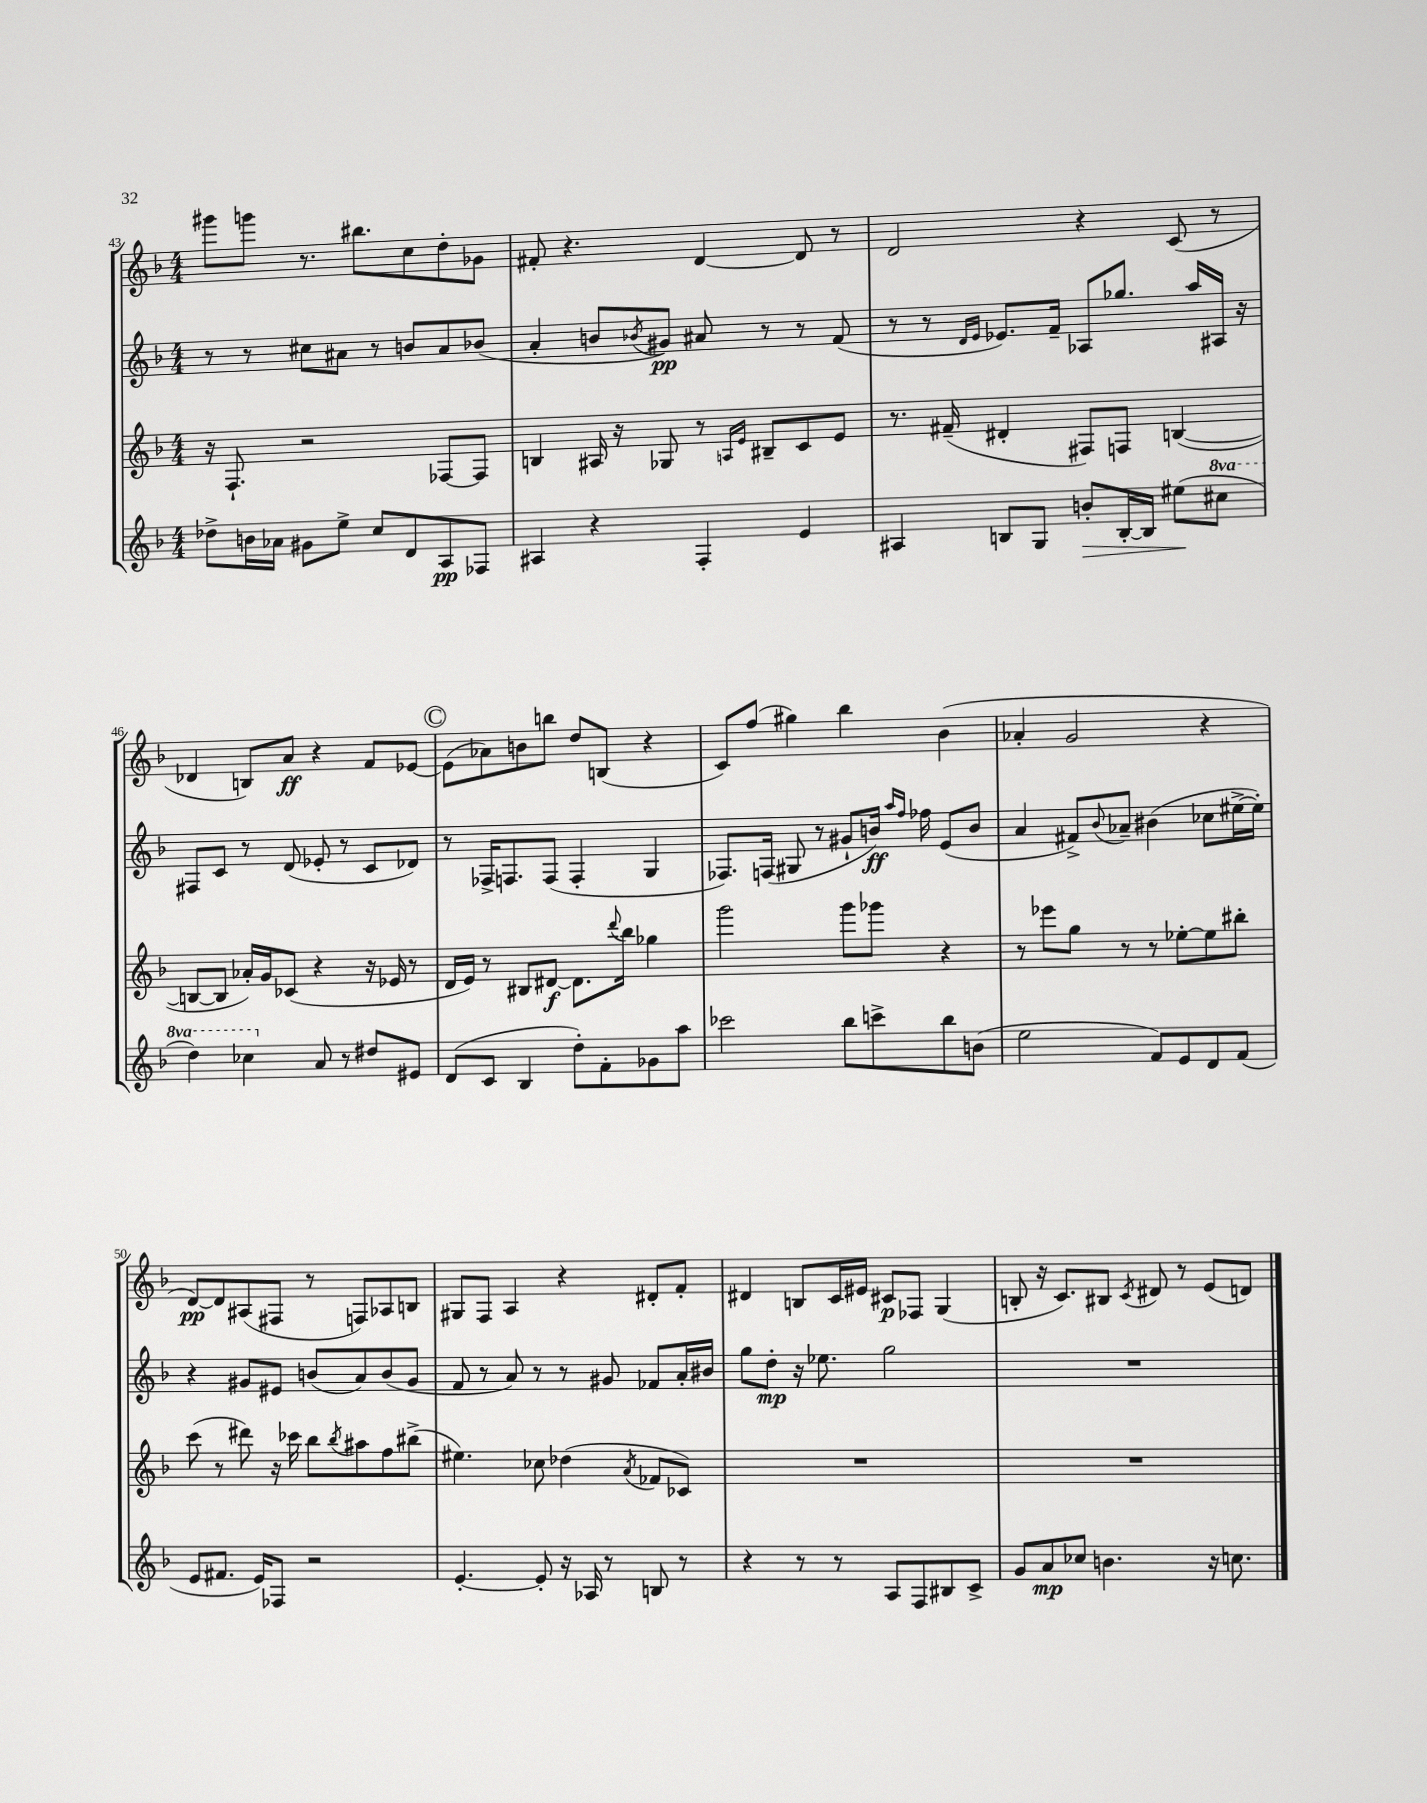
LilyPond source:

<<
\new StaffGroup <<
\new Staff = "s0" {
    \clef treble \key f \major \numericTimeSignature \time 4/4
    gis'''8 g'''8 r8. bis''8. c''8 d''8-. ges'8 |
    fis'8-. r4. d'4~ d'8 r8 |
    d'2 r4 c'8( r8 |
    des'4 b8) a'8\ff r4 f'8 ees'8~ |
    \mark \markup { \circle "C" } ees'8( aes'8) b'8 b''8 d''8 b8( r4 |
    c'8) f''8( gis''4) bes''4 bes'4( |
    aes'4-. g'2 r4 |
    d'8~\pp) d'8 ais8( fis8 r8 f8) aes8 b8 |
    gis8 f8 a4 r4 dis'8-. f'8-. |
    dis'4 b8 c'16 eis'16 cis'8\p fes8 g4( |
    b8-. r16 c'8.) bis8 \acciaccatura { c'8 } dis'8 r8 e'8( d'8) \bar "|." |
}
\new Staff = "s1" {
    \clef treble \key f \major \numericTimeSignature \time 4/4
    r8 r8 cis''8 ais'8 r8 b'8 ais'8 bes'8( |
    a'4-. b'8 \acciaccatura { bes'8 } gis'8\pp) ais'8 r8 r8 f'8( |
    r8 r8 \grace { d'16 e'16 } ees'8.) f'16-- aes8 ges''8. a''16 ais16 r16 |
    fis8 c'8 r8 d'8( ees'8-. r8 c'8 des'8) |
    \mark \markup { \circle "C" } r8 fes16-> f8. f8( f4-. g4 |
    fes8.) f16( gis8 r8 gis'8-! b'16\ff) \grace { a''16 f''16 } fes''16 e'8( b'8 |
    a'4 fis'8->) \appoggiatura { bes'8 } aes'8-- bis'4( ces''8 eis''16~-> eis''16-.) |
    r4 gis'8 eis'8 b'8( a'8) b'8( gis'8 |
    f'8 r8 a'8) r8 r8 gis'8 fes'8 a'16-. bis'16 |
    g''8 d''8-.\mp r16 ees''8. g''2 |
    R1 \bar "|." |
}
\new Staff = "s2" {
    \clef treble \key f \major \numericTimeSignature \time 4/4
    r16 f8.-! r2 fes8~ fes8 |
    b4 ais16 r16 ges8 r8 \grace { a16 e'16 } bis8-- c'8 e'8 |
    r8. fis'16--( dis'4-. fis8) f8 b4~( |
    b8~ b8 aes'16-.) g'16 ces'8( r4 r16 ees'16 r8 |
    \mark \markup { \circle "C" } d'16 e'16) r8 bis8 dis'8~\f dis'8. \appoggiatura { d'''8 } bes''16 ges''4 |
    g'''2 g'''8 ges'''8 r4 |
    r8 ees'''8 g''8 r8 r8 ees''8~-. ees''8 bis''8-. |
    c'''8( r8 dis'''8) r16 ces'''16 bes''8 \acciaccatura { bes''8 } ais''8 f''8 bis''8->( |
    eis''4.) ces''8 des''4( \acciaccatura { a'8 } fes'8 ces'8) |
    R1 |
    R1 \bar "|." |
}
\new Staff = "s3" {
    \clef treble \key f \major \numericTimeSignature \time 4/4 \set Staff.ottavationMarkups = #ottavation-simple-ordinals
    des''8-> b'16 aes'16 gis'8 e''8-> c''8 d'8 a8\pp fes8 |
    ais4 r4 f4-. e'4 |
    ais4 b8 g8 b'8-.\> b16~-. b16 eis''8\!( \ottava #1 cis'''8 |
    d'''4) ces'''4 \ottava #0 a'8 r8 dis''8 eis'8 |
    \mark \markup { \circle "C" } d'8( c'8 bes4 d''8-.) f'8-. ges'8 a''8 |
    ces'''2 bes''8 c'''8-> bes''8 b'8( |
    e''2 f'8) e'8 d'8 f'8( |
    e'8 fis'8. e'16) fes8 r2 |
    e'4.~-. e'8-. r16 aes16 r8 b8 r8 |
    r4 r8 r8 a8 f8 bis8 c'8-> |
    g'8 a'8\mp ces''8 b'4. r16 c''8. \bar "|." |
}
>>
>>
\layout { \context { \Score currentBarNumber = #43 } }
